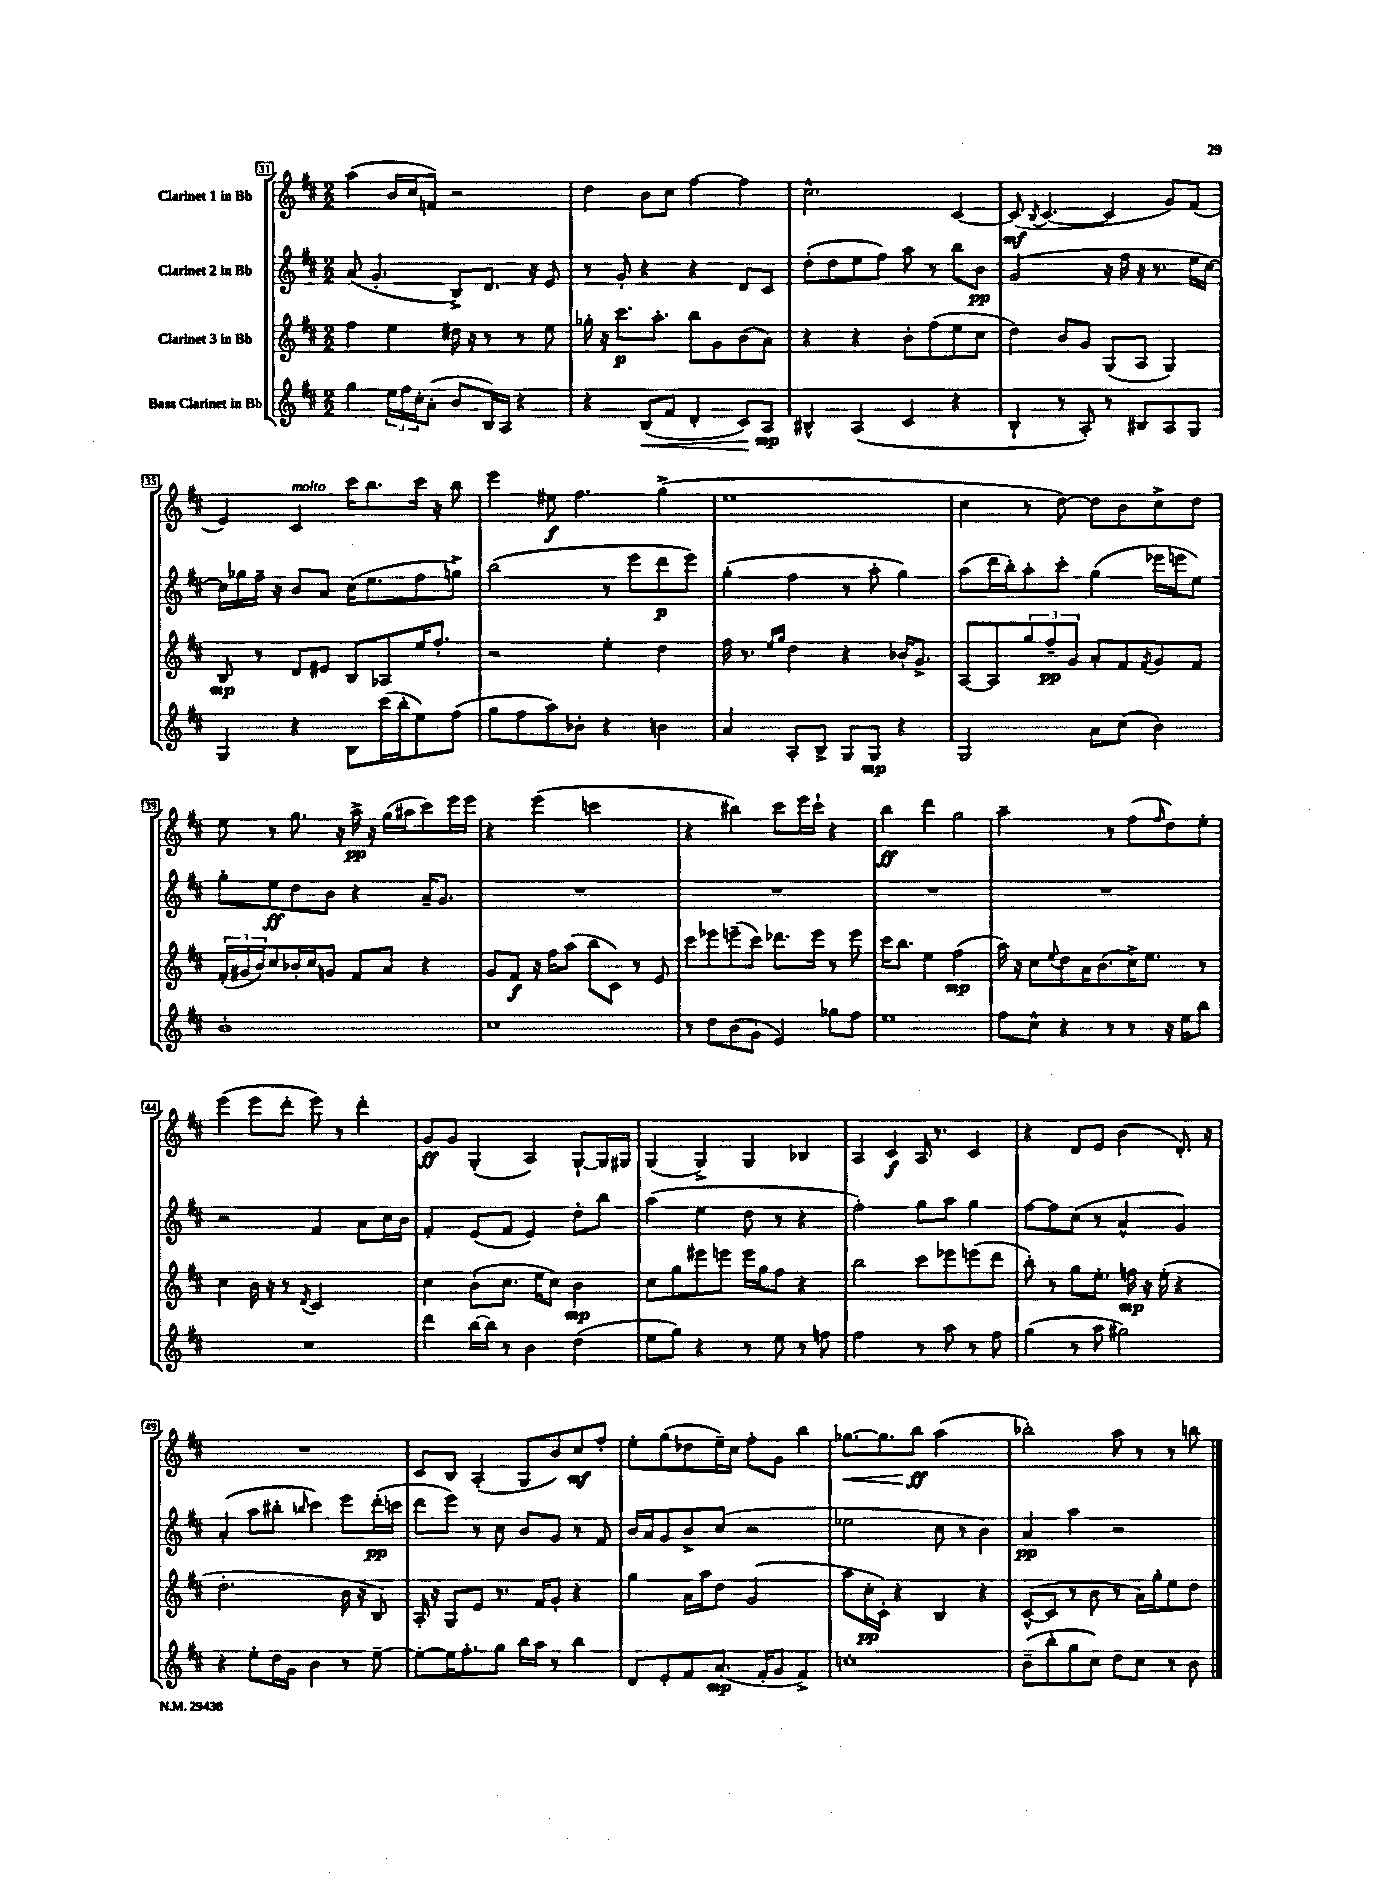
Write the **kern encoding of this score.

**kern	**kern	**kern	**kern
*staff4	*staff3	*staff2	*staff1
*clefG2	*clefG2	*clefG2	*clefG2
*k[f#c#]	*k[f#c#]	*k[f#c#]	*k[f#c#]
*M2/2	*M2/2	*M2/2	*M2/2
4gg	4ff#	(8a	(4aa
.	.	4.g'	.
24ee	4ee	.	16b
24ff#	.	.	.
.	.	.	16cc#
24cc#'	.	.	.
(8a'	.	.	8f)
8b	16dd#	8B^)	2r
.	16r	.	.
16B)	8r	8.d	.
16A	.	.	.
4r	8r	.	.
.	.	16r	.
.	8ee	8e	.
=	=	=	=
4r	16gg-'	8r	4dd
.	16r	.	.
.	8.ccc#	8g'	.
(8B	.	4r	8b
.	8.aa'	.	.
8f#	.	.	8cc#
4d'	8bb	4r	[4ff#
.	8g	.	.
8c#)	(8b	8d	4ff#]
8A	8a)	8c#	.
=	=	=	=
4B#^^	4r	(8dd'	2.cc#^^
.	.	8dd	.
(4A	4r	8ee	.
.	.	8ff#)	.
4c#	8b'	8aa	.
.	(8ff#	8r	.
4r	8ee	8bb	[4c#
.	8cc#	8b	.
=	=	=	=
4B`	4dd)	(2g	(8c#]
.	.	.	8qB
.	.	.	[4.c#
8r	8b	.	.
8A')	8g	.	.
8r	(8G	16r	4c#]
.	.	16ff#	.
8B#	8A	16r	.
.	.	8.r	.
8A	4G)	.	8g)
8G	.	16ee	(8f#
.	.	[16cc#)	.
=	=	=	=
4G	8B	16cc#]	4e)
.	.	16gg-	.
.	8r	16ff#~	.
.	.	16r	.
4r	8d	8b	4c#
.	8e#	8a	.
8B	8B	(16cc#	16ccc#
.	.	8.ee	8.bb
(16ccc#	8A-	.	.
16bb'	.	.	.
8ee)	16ee	8ff#	16ccc#
.	8.ff#'	.	16r
(8ff#	.	8gg^)	8bb
=	=	=	=
8gg	2r	(2bb	4eee
8ff#	.	.	.
8aa)	.	.	8ee#
8b-'	.	.	4.ff#
4r	4ee'	8r	.
.	.	8eee	.
4b	4dd	8ddd	(4gg^
.	.	8eee)	.
=	=	=	=
4a	16ff#	(4gg'	1ee
.	8.r	.	.
.	16qqee	.	.
.	16qqgg	.	.
8A'	4dd	4ff#	.
8B^	.	.	.
8G	4r	8r	.
8G	.	8aa'	.
4r	16b-'	4gg)	.
.	8.g^	.	.
=	=	=	=
2G	[8A	(8aa	4cc#
.	8A]	16ddd	.
.	.	16bb')	.
.	12gg	8aa'	8r
.	12ff#~	.	.
.	.	8ccc#'	[8dd)
.	12g	.	.
8a	8a'	(4gg	8dd]
(8cc#	8f#	.	8b
.	8qf#	.	.
4b)	8g	16eee-	8cc#^
.	.	16eee	.
.	8f#	8ee)	8dd
=	=	=	=
1b'	(24f#'	8gg'	8ee
.	24g#	.	.
.	24b)	.	.
.	8cc#	8ee	8r
.	16b-'	8dd	8.gg
.	16cc#	.	.
.	8g	8b	.
.	.	.	16r
.	8f#	4r	16aa^
.	.	.	16r
.	8a	.	(16gg
.	.	.	16aa#
.	4r	16a~	8ccc#)
.	.	8.g	.
.	.	.	16eee
.	.	.	16eee
=	=	=	=
1cc#	8g	1r	4r
.	8f#	.	.
.	16r	.	(4eee
.	16ff#	.	.
.	(8aa	.	.
.	8bb	.	2ccc
.	8c#)	.	.
.	8r	.	.
.	8e	.	.
=	=	=	=
8r	8ccc#	1r	4r
8dd	8eee-	.	.
(8b	(8eee~	.	4bb#)
8g'	8ccc#)	.	.
4e)	8.ddd-	.	8ccc#
.	.	.	16eee
.	16eee	.	16ccc#`
8gg-	8r	.	4r
8ff#	8eee	.	.
=	=	=	=
1ee	16ccc#	1r	4bb
.	8.bb	.	.
.	4ee	.	4ddd
.	(2ff#	.	2gg
=	=	=	=
8ff#	16aa)	1r	2aa~
.	16r	.	.
8cc#^^	8cc#	.	.
.	8qqee	.	.
4r	8dd	.	.
.	16a	.	.
.	(8.b	.	.
8r	.	.	8r
8r	16cc#^)	.	(8ff#
.	8.ee	.	.
.	.	.	16qqff#
16r	.	.	8dd)
16ee	.	.	.
8bb	8r	.	8ee'
=	=	=	=
1r	4cc#	2r	(4eee
.	16b	.	8eee
.	16r	.	.
.	8r	.	8ddd'
.	8qd	.	.
.	2c#	4f#	8eee)
.	.	.	8r
.	.	8a	4ddd'
.	.	16cc#	.
.	.	16b	.
=	=	=	=
4ddd	4cc#	4f#'	8g
.	.	.	8g
[16bb	(8b'	(8e	(4G'
16bb]	.	.	.
8r	8.cc#	8f#	.
4b	.	4e)	4A)
.	16ee	.	.
.	8cc#)	.	.
(4dd	4b	8dd'	[8G`
.	.	8bb	16G]
.	.	.	16G#
=	=	=	=
8ee	8cc#	(4aa	(4G
8gg)	8gg	.	.
4r	8eee#	4ee	4G^)
.	8eee	.	.
8r	16eee	8dd	4G
.	16gg	.	.
8ee	8ff#	8r	.
8r	4r	4r	4B-
8ff	.	.	.
=	=	=	=
2ff#	2bb	2ff#')	4A
.	.	.	4c#
8r	8ccc#	8gg	16A
.	.	.	8.r
8aa	8eee-	8aa	.
8r	(8eee	4gg	4c#
8ff#	8ddd	.	.
=	=	=	=
(4gg	8bb')	[8ff#	4r
.	8r	8ff#]	.
8r	8gg	(8cc#	8d
8aa	8.ee'	8r	8e
2gg#)	.	4a^^	(4b
.	16ff	.	.
.	16r	.	.
.	(16ee'	.	.
.	4r	4g)	8.d')
.	.	.	16r
=	=	=	=
4r	2.dd'	(4a'	1r
8ee'	.	8aa	.
16dd	.	8bb#'	.
16g	.	.	.
.	.	16qqbb	.
4b	.	4ccc#)	.
8r	16b	8eee	.
.	16r	.	.
[8ee~	8B)	(16ddd'	.
.	.	16ccc	.
=	=	=	=
8ee'_	16A'	8ddd	8c#
.	16r	.	.
16ee]	8G	8eee)	8B
8.ff#'	.	.	.
.	8e	8r	(4A'
8gg	8.r	8cc#	.
16bb	.	8b	8G
16aa	16f#	.	.
8r	8g'	8g	8b)
4bb	4r	8r	8cc#
.	.	8f#	8ff#'
=	=	=	=
8d	4gg	16b	8ee'
.	.	16a	.
8e'	.	8g	(8gg
8f#	16a	8b^	8dd-
.	16aa	.	.
(8.a	8dd	(8cc#	16ee~)
.	.	.	16cc#
.	(2g	2r	8ff#'
16f#'	.	.	.
8g	.	.	8g
4f#^)	.	.	4bb
=	=	=	=
1cc'	8aa	2ee-	[8.gg-
.	16cc#'	.	.
.	16c#')	.	8.gg-]
.	4r	.	.
.	.	.	8bb
.	4B	8cc#	(2aa
.	.	8r	.
.	4r	4b)	.
=	=	=	=
(8b~	([8c#^^	4a	2bb-')
8bb'	8c#]	.	.
8gg	8r	4aa	.
8cc#)	8b	.	.
8dd	8r	2r	8aa
8cc#	16a)	.	8r
.	16gg'	.	.
8r	8ee	.	8r
8b	8dd	.	8bb
==	==	==	==
*-	*-	*-	*-
